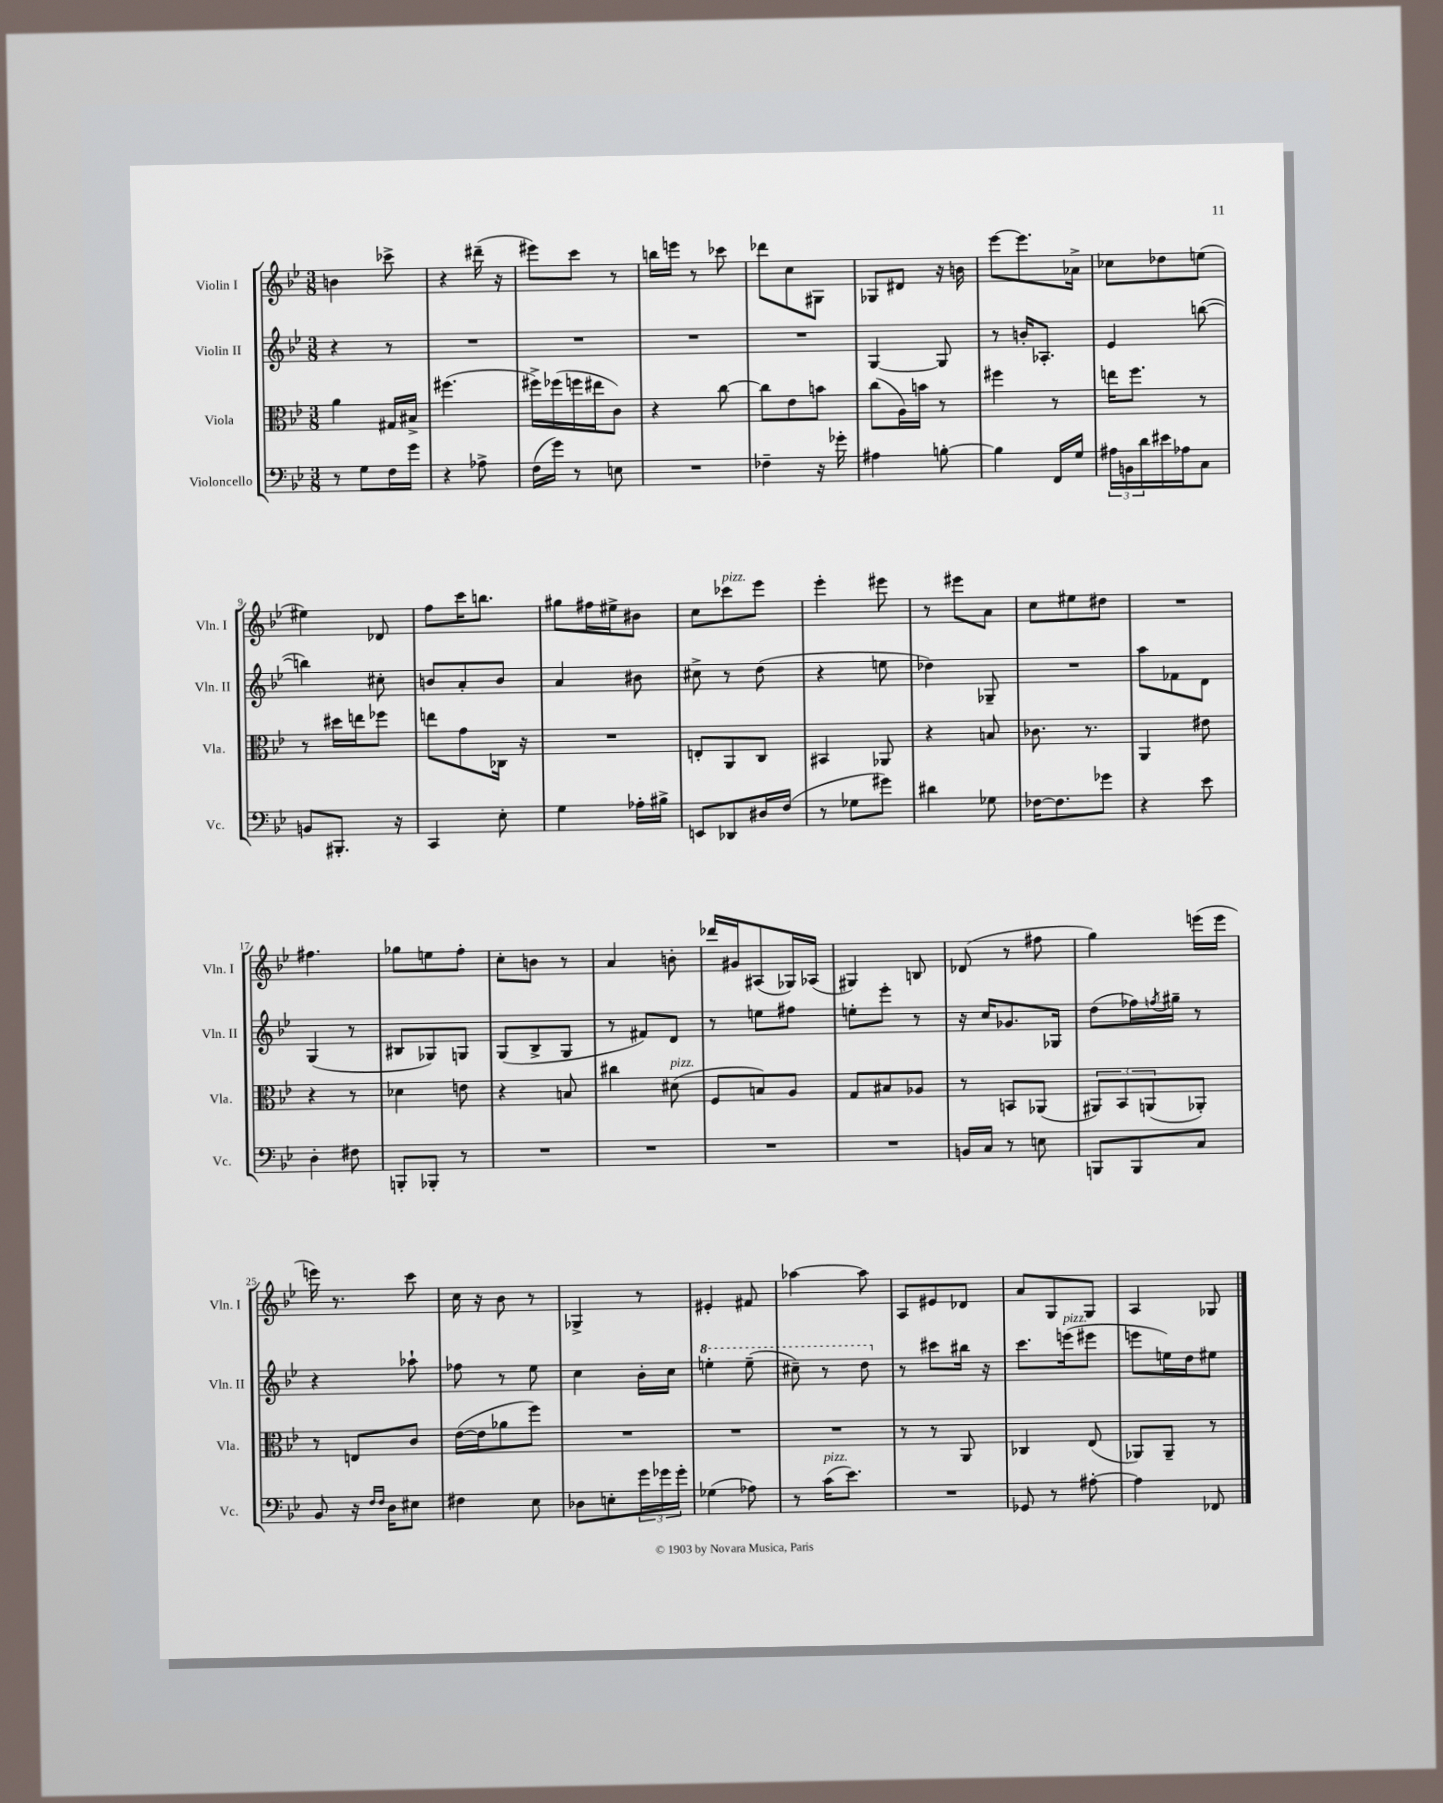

**kern	**kern	**kern	**kern
*staff4	*staff3	*staff2	*staff1
*clefF4	*clefC3	*clefG2	*clefG2
*k[b-e-]	*k[b-e-]	*k[b-e-]	*k[b-e-]
*M3/8	*M3/8	*M3/8	*M3/8
8r	4a	4r	4b
8G	.	.	.
16F	16G#	8r	8ccc-^
16g	16B#^	.	.
=	=	=	=
4r	(4.ff#	4.r	4r
8A-^	.	.	(16ddd#~
.	.	.	16r
=	=	=	=
(16F	16ff#^)	4.r	8eee#)
16g)	(16ff-	.	.
8r	16ff	.	8ccc
.	16ee#	.	.
8E	8c)	.	8r
=	=	=	=
4.r	4r	4.r	16bb
.	.	.	16eee
.	.	.	8r
.	[8cc	.	8ccc-
=	=	=	=
4F-~	8cc]	4.r	8ddd-
.	8e-	.	8cc
16r	8b	.	8G#
16g-'	.	.	.
=	=	=	=
4A#	(8cc	[4G	8G-
.	16A)	.	8d#
.	16b	.	.
[8B'	8r	8G]	16r
.	.	.	16b
=	=	=	=
4B]	4ff#	8r	[8eee-
.	.	16b'	8.eee-]
.	.	8.A-'	.
16FF	8r	.	.
16G	.	.	16a-^
=	=	=	=
24A#	16ee	4e-	8cc-
24BB	.	.	.
.	8.ff	.	.
24d	.	.	.
16e#	.	.	8dd-
16A-	.	.	.
8C	8r	([8bb	(8ee
=	=	=	=
8BB	8r	4bb])	4ee#)
8.BBB#'	16dd#	.	.
.	16ee	.	.
.	8ff-	8cc#'	8d-
16r	.	.	.
=	=	=	=
4CC	8ee	8b	8ff
.	8g	8a'	16ccc
.	.	.	8.bb
8E-'	16C-	8b	.
.	16r	.	.
=	=	=	=
4G	4.r	4a	8gg#
.	.	.	16ff#
.	.	.	16ee#^
16A-'	.	8b#	8b#
16B#^	.	.	.
=	=	=	=
8EE	8E'	8cc#^	8cc
8DD-	8AA	8r	8ccc-
16D#	8C	(8dd	8eee-
(16F	.	.	.
=	=	=	=
8r	4BB#	4r	4eee-'
8G-	.	.	.
8g#)	8AA-	8ee	8eee#
=	=	=	=
4d#	4r	4dd-)	8r
.	.	.	8eee#
8G-	8B	8G-~	8a
=	=	=	=
[16F-	8.c-	4.r	8cc
8.F-]	.	.	.
.	.	.	8ee#
.	8.r	.	.
8g-	.	.	8dd#
=	=	=	=
4r	4AA	8aa	4.r
.	.	8f-	.
8e-	8e#	8d	.
=	=	=	=
4D'	4r	(4G	4.ff#
8F#	8r	8r	.
=	=	=	=
8BBB'	4d-	8B#	8gg-
8BBB-'	.	8G-)	8ee
8r	8e	8G	8ff'
=	=	=	=
4.r	4r	(8G	8cc'
.	.	8B-^	8b
.	8B	8G	8r
=	=	=	=
4.r	4cc#	8r	4a
.	.	8f#)	.
.	(8d#	8d	8b'
=	=	=	=
4.r	8F	8r	16ddd-
.	.	.	16g#
.	8B)	8ee	(8A#
.	8A	8ff#	16G-)
.	.	.	(16A-
=	=	=	=
4.r	8G	8ee'	4G#)
.	8B#	8eee-'	.
.	8A-	8r	8B
=	=	=	=
16BB	8r	16r	(8d-
16C	.	16cc	.
8r	8BB	8.g-	8r
8E	(8AA-	.	8ff#
.	.	16G-	.
=	=	=	=
8BBB	12AA#)	(8dd	4gg)
.	12BB-	.	.
8BBB	.	16ff-)	.
.	(12AA	.	.
.	.	8qff	.
.	.	16gg#~	.
8C	8AA-')	8r	(16eee
.	.	.	16eee
=	=	=	=
8BB-	8r	4r	16eee)
.	.	.	8.r
16r	8E	.	.
16qqF	.	.	.
16qqF	.	.	.
16D	.	.	.
8E#	8c	8aa-`	8ccc
=	=	=	=
4F#	([16e-	8ff-	16cc
.	16e-]	.	16r
.	8a-	8r	8b-
8E-	8ff)	8ee-	8r
=	=	=	=
8D-	4.r	4cc	4G-^
8E'	.	.	.
24g	.	16b-'	8r
24g-	.	.	.
.	.	16cc	.
24g-'	.	.	.
=	=	=	=
(4G-	4.r	4eee'	4e#'
8A-)	.	(8eee~	8f#
=	=	=	=
8r	4.r	8ccc#~)	[4aa-
(16c	.	8r	.
8.e-)	.	.	.
.	.	8ddd	8aa-]
=	=	=	=
4.r	8r	8r	8A
.	8r	8ccc#	8e#
.	8AA	16bb#	8d-
.	.	16r	.
=	=	=	=
8GG-	4C-	8.ccc	8a
8r	.	.	8G
.	.	(16eee	.
[8A#'	(8E-	8eee#	8G
=	=	=	=
4A#]	8AA-)	8eee	4A
.	8AA-~	16ee)	.
.	.	16dd	.
8FF-	8r	8ee#	8G-
==	==	==	==
*-	*-	*-	*-
